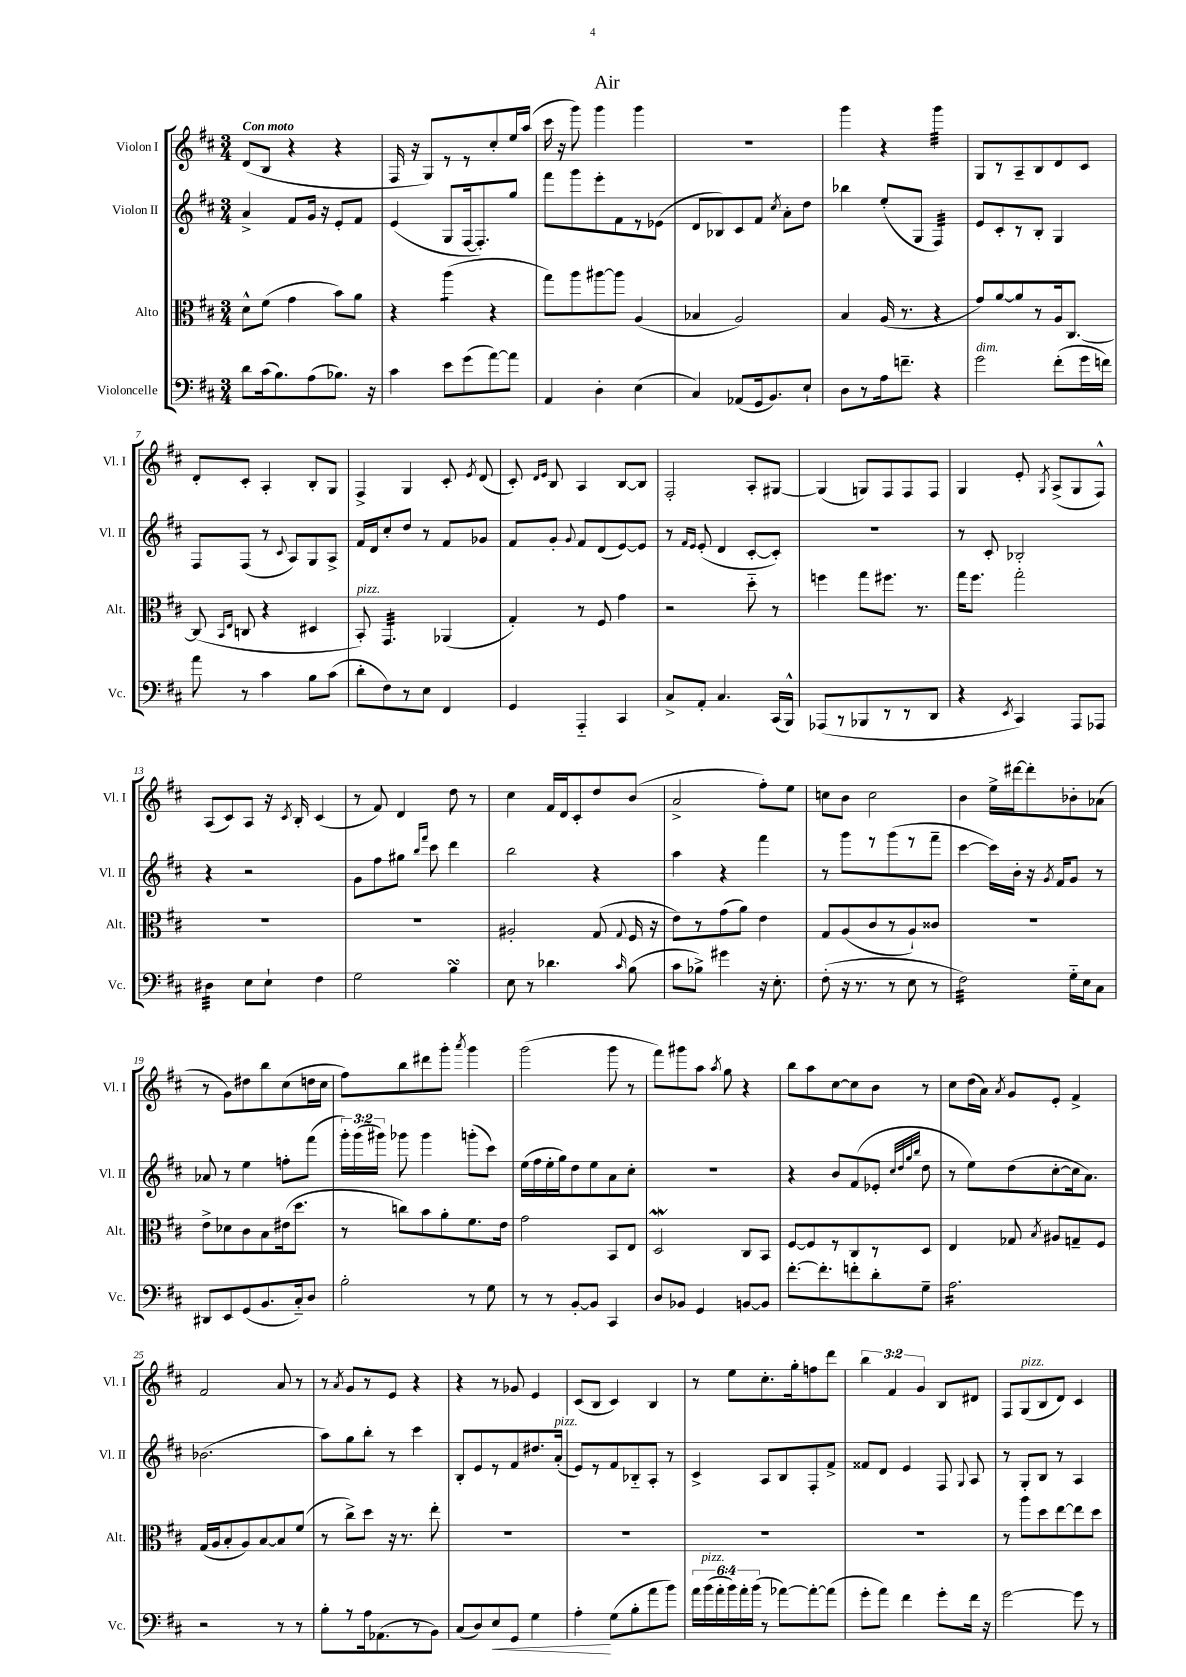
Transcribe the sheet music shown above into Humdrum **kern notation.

**kern	**kern	**kern	**kern
*staff4	*staff3	*staff2	*staff1
*clefF4	*clefC3	*clefG2	*clefG2
*k[f#c#]	*k[f#c#]	*k[f#c#]	*k[f#c#]
*M3/4	*M3/4	*M3/4	*M3/4
8d\L	8d^^\L	4a^/	(8d/L
(16c#\k	(8f#\J	.	8B/J
8.B\)	.	.	.
.	4g\	8f#/L	4r
(8A\	.	16g/Jk	.
.	.	16r	.
8.B-\J)	8b\L)	8e'/L	4r
.	8a\J	8f#/J	.
16r	.	.	.
=	=	=	=
4c#\	4r	(4e/	16F#/
.	.	.	16r
.	.	.	8G/L)
8e\L	(4aa\	8G/L	8r
(8g\	.	[16F#/k	8r
.	.	8.F#'/])	.
[8a\)	4r	.	8cc#'/
8a\]J	.	8gg/J	16ee/L
.	.	.	(16aa/JJ
=	=	=	=
4AA/	8gg\L)	8fff#\L	16ccc#\
.	.	.	16r
.	8aa\	8ggg\	8ggg\)
4D'\	[8aa#\	8eee'\	4ggg\
.	8aa#\]J	8f#\	.
(4E\	(4A/	8r	4ggg\
.	.	(8e-\J	.
=	=	=	=
4C#/)	4B-/	8d/L	2.r
.	.	8B-/)	.
(8AA-/L	2A/)	8c#/	.
16GG/k	.	8f#/J	.
8.BB/)	.	.	.
.	.	8qcc#/	.
.	.	8a'\L	.
8E`/J	.	8dd\J	.
=	=	=	=
8D\L	4B/	4bb-\	4ggg\
8r	.	.	.
16A\k	(16A/	(8ee'/L	4r
8.f~\J	8.r	.	.
.	.	8G/J	.
4r	4r	4F#/)	4ggg\
=	=	=	=
2g\	8g/L)	8e/L	8G/L
.	[8a/	8c#'/	8r
.	8a/]	8r	8A~/
.	8r	8B'/J	8B/
(8f#'\L	16A/k	4G/	8d/
.	[8.C#/J	.	.
16g\L	.	.	8c#/J
16f\JJ)	.	.	.
=	=	=	=
8a\	(8C#/]	8F#/L	8d'/L
.	16qqBB/LL	.	.
.	16qqE/JJ	.	.
8r	8C/	(8F#/J	8c#'/J
4c#\	4r	8r	4A'/
.	.	8qqc#/	.
.	.	8A/L)	.
8B\L	4D#/	8G/	8B'/L
(8c#\J	.	8A^/J	8G/J
=	=	=	=
8d'\L	8BB'/)	16f#/LL	4F#^/
.	.	16d/J	.
8F#\)	4.GG/	8cc#'/	.
8r	.	8dd/J	4G/
8E\J	.	8r	.
4FF#/	(4AA-/	8f#/L	8c#'/
.	.	.	8qe/
.	.	8g-/J	(8d/
=	=	=	=
4GG/	4G'/)	8f#/L	8c#'/)
.	.	.	16qqd/LL
.	.	.	16qqe/JJ
.	.	8g'/J	8B/
.	.	8qqg/	.
4AAA'~/	8r	8f#/L	4A/
.	8F#/	(8d/	.
4CC#/	4g\	[8e/)	[8B/L
.	.	8e/]J	8B/]J
=	=	=	=
8C#^/L	2r	8r	2F#'/
.	.	16qqf#/LL	.
.	.	16qqe/JJ	.
8AA'/J	.	(8e'/	.
4.C#/	.	4d/	.
.	8dd'~\	[8c#'/L	8A'/L
(16CC#/LL	8r	8c#'/]J)	[8G#/J
16BBB^^/JJ)	.	.	.
=	=	=	=
(8AAA-/L	4ff\	2.r	(4G#/]
8r	.	.	.
8BBB-/	8gg\L	.	8G/L)
8r	8.ff#\J	.	8F#/
8r	.	.	8F#/
.	8.r	.	.
8DD/J	.	.	8F#/J
=	=	=	=
4r	16gg\LK	8r	4G/
.	8.ff#\J	.	.
.	.	8c#'/	.
8qEE/	.	.	.
4CC#/)	2gg'\	2B-'/	8e'/
.	.	.	8qG/
.	.	.	(8A^/L
8AAA/L	.	.	8G/
8AAA-/J	.	.	8F#^^/J)
=	=	=	=
4D#\	2.r	4r	(8A/L
.	.	.	8c#/)
8E\L	.	2r	8A/J
8E`\J	.	.	16r
.	.	.	8qc#/
.	.	.	16B'/
4F#\	.	.	(4c#/
=	=	=	=
2G\	2.r	8g\L	8r
.	.	8ff#\	8f#/)
.	.	8gg#\J	4d/
.	.	16qqbb/LL	.
.	.	16qqfff#/JJ	.
.	.	8ccc#\	.
4B\	.	4ddd\	8dd\
.	.	.	8r
=	=	=	=
8E\	2A#'/	2bb\	4cc#\
8r	.	.	.
4.d-\	.	.	16f#/LL
.	.	.	16d/J
.	.	.	8c#'/
.	(8G/	4r	8dd/
16qqc#/	8qqG/	.	.
(8B\	16F#/	.	(8b/J
.	16r	.	.
=	=	=	=
8c#\L	8e\L)	4aa\	2a^/
8B-^\J)	8r	.	.
4g#\	(8g\	4r	.
.	8a\J)	.	.
16r	4e\	4fff#\	8ff#'\L)
8.E'\	.	.	.
.	.	.	8ee\J
=	=	=	=
(8F#'\	8G/L	8r	8cc\L
16r	(8A/	8ggg\L	8b\J
8.r	.	.	.
.	8c#/	8r	2cc\
8r	8r	(8ggg\	.
8E\	8A`/)	8r	.
8r	8c##/J	8fff#~\J	.
=	=	=	=
2F#\)	2.r	[4ccc#\	4b\
.	.	16ccc#\]LL)	16ee^\LL
.	.	16b'\JJ	[16ddd#\J
.	.	16r	8ddd#'\]
.	.	8qg/	.
.	.	16f#/LK	.
16G'~\LL	.	8g/J	8b-'\
16E\J	.	.	.
8C#\J	.	8r	(8a-\J
=	=	=	=
8DD#/L	8e^\L	8a-/	8r
8EE/	8d-\	8r	8g\L)
(8GG/	8c#\	4ee\	8dd#\
8.BB/	8B\	.	8bb\
.	(16e#\k	8ff'\L	(8cc#\
16C#'~/k)	8.dd\J	.	.
8D/J	.	(8fff#\J	16dd\L
.	.	.	16cc#\JJ
=	=	=	=
2B'\	8r	24ggg'\LL)	8ff#\L)
.	.	(24ggg\	.
.	.	24ggg#\JJ)	.
.	8cc\L)	8ggg-\	8bb\
.	8b\	4ggg-\	8ddd#\
.	8a'\	.	8ggg'\J
.	.	.	8qaaa/
8r	8.f#\	(8ggg'\L	4ggg\
8G\	.	8ccc#\J)	.
.	16e\Jk	.	.
=	=	=	=
8r	2g\	(16ee\LL	(2ggg\
.	.	16ff#\	.
8r	.	16ee'\	.
.	.	16gg\J)	.
[8BB'/L	.	8dd\	.
8BB/]J	.	8ee\	.
4CC#/	8BB/L	8a\	8ggg\
.	8E/J	8cc#'\J	8r
=	=	=	=
8D/L	2D/	2.r	8fff#\L)
8BB-/J	.	.	8ggg#\
4GG/	.	.	8aa\J
.	.	.	8qaa/
.	.	.	8gg\
[8BB/L	8C#/L	.	4r
8BB/]J	8BB/J	.	.
=	=	=	=
[8.f#'\L	[8F#/L	4r	8bb\L
.	8F#/]	.	8aa\
8.f#'\]	.	.	.
.	8r	8b/L	[8cc#\
8f'\	8C#/	(8f#/	8cc#\]
8d'\	8r	8e-'/J	8b\J
.	.	32qqcc#/LLL	.
.	.	32qqdd/	.
.	.	32qqgg/	.
.	.	32qqbb/JJJ	.
8G~\J	8D/J	8dd\	8r
=	=	=	=
2.A\	4E/	8r	8cc#\L
.	.	8ee\L)	(16dd\L
.	.	.	16a\JJ)
.	.	.	8qa/
.	8G-/	(8dd\	8g/L
.	8qB/	.	.
.	8A#/L	[8cc#'\	8e'/J
.	8G~/	16cc#\]k	4f#^/
.	.	8.a\J)	.
.	8F#/J	.	.
=	=	=	=
2r	(16G/LL	(2.b-\	2f#/
.	16A/J	.	.
.	8B'/	.	.
.	8A/)	.	.
.	[8B/	.	.
8r	8B/]	.	8a/
8r	(8f#/J	.	8r
=	=	=	=
8B'\L	8r	8aa\L)	8r
.	.	.	8qa/
8r	8cc#^\L)	8gg\	8g/L
16A\k	8dd\J	8bb'\J	8r
(8.AA-\	.	.	.
.	16r	8r	8e/J
.	8.r	.	.
8r	.	4ccc#\	4r
8BB\J)	8ee'\	.	.
=	=	=	=
(8C#/L	2.r	8B'/L	4r
8D/)	.	8e/	.
8E/	.	8r	8r
8GG/J	.	8f#/	8g-/
4G\	.	8.dd#/	4e/
.	.	(16a'/Jk	.
=	=	=	=
4A'\	2.r	8e/L)	(8c#/L
.	.	8r	8B/J
(8G\L	.	8f#/	4c#/)
8B'\	.	8B-'~/	.
8a\	.	8A'/J	4B/
8b\J)	.	8r	.
=	=	=	=
24a\LL	2.r	4c#^/	8r
(24b\	.	.	.
24a'\	.	.	.
24b\)	.	.	8ee\L
24a'\	.	.	.
(24b\JJ	.	.	.
8r	.	8A/L	8.cc#'\
[8a-\L)	.	8B/	.
.	.	.	16gg'\k
8a-'\_	.	8F#'/	8ff\
(8a-\]J	.	8f#^/J	8ddd\J
=	=	=	=
8g'\L	2.r	8f##/L	6bb\
8a\J)	.	8d/J	.
.	.	.	6f#/
4f#\	.	4e/	.
.	.	.	6g/
8g'\L	.	8F#/	8B/L
.	.	8qqG/	.
16f#\Jk	.	8A/	8d#/J
16r	.	.	.
=	=	=	=
[2g\	8r	8r	8F#/L
.	8aa\L	8G'/L	(8G/
.	8dd\	8B/J	8B/
.	[8ee\	8r	8d/J)
8g\]	8ee\]	4A/	4c#/
8r	8dd\J	.	.
==	==	==	==
*-	*-	*-	*-
